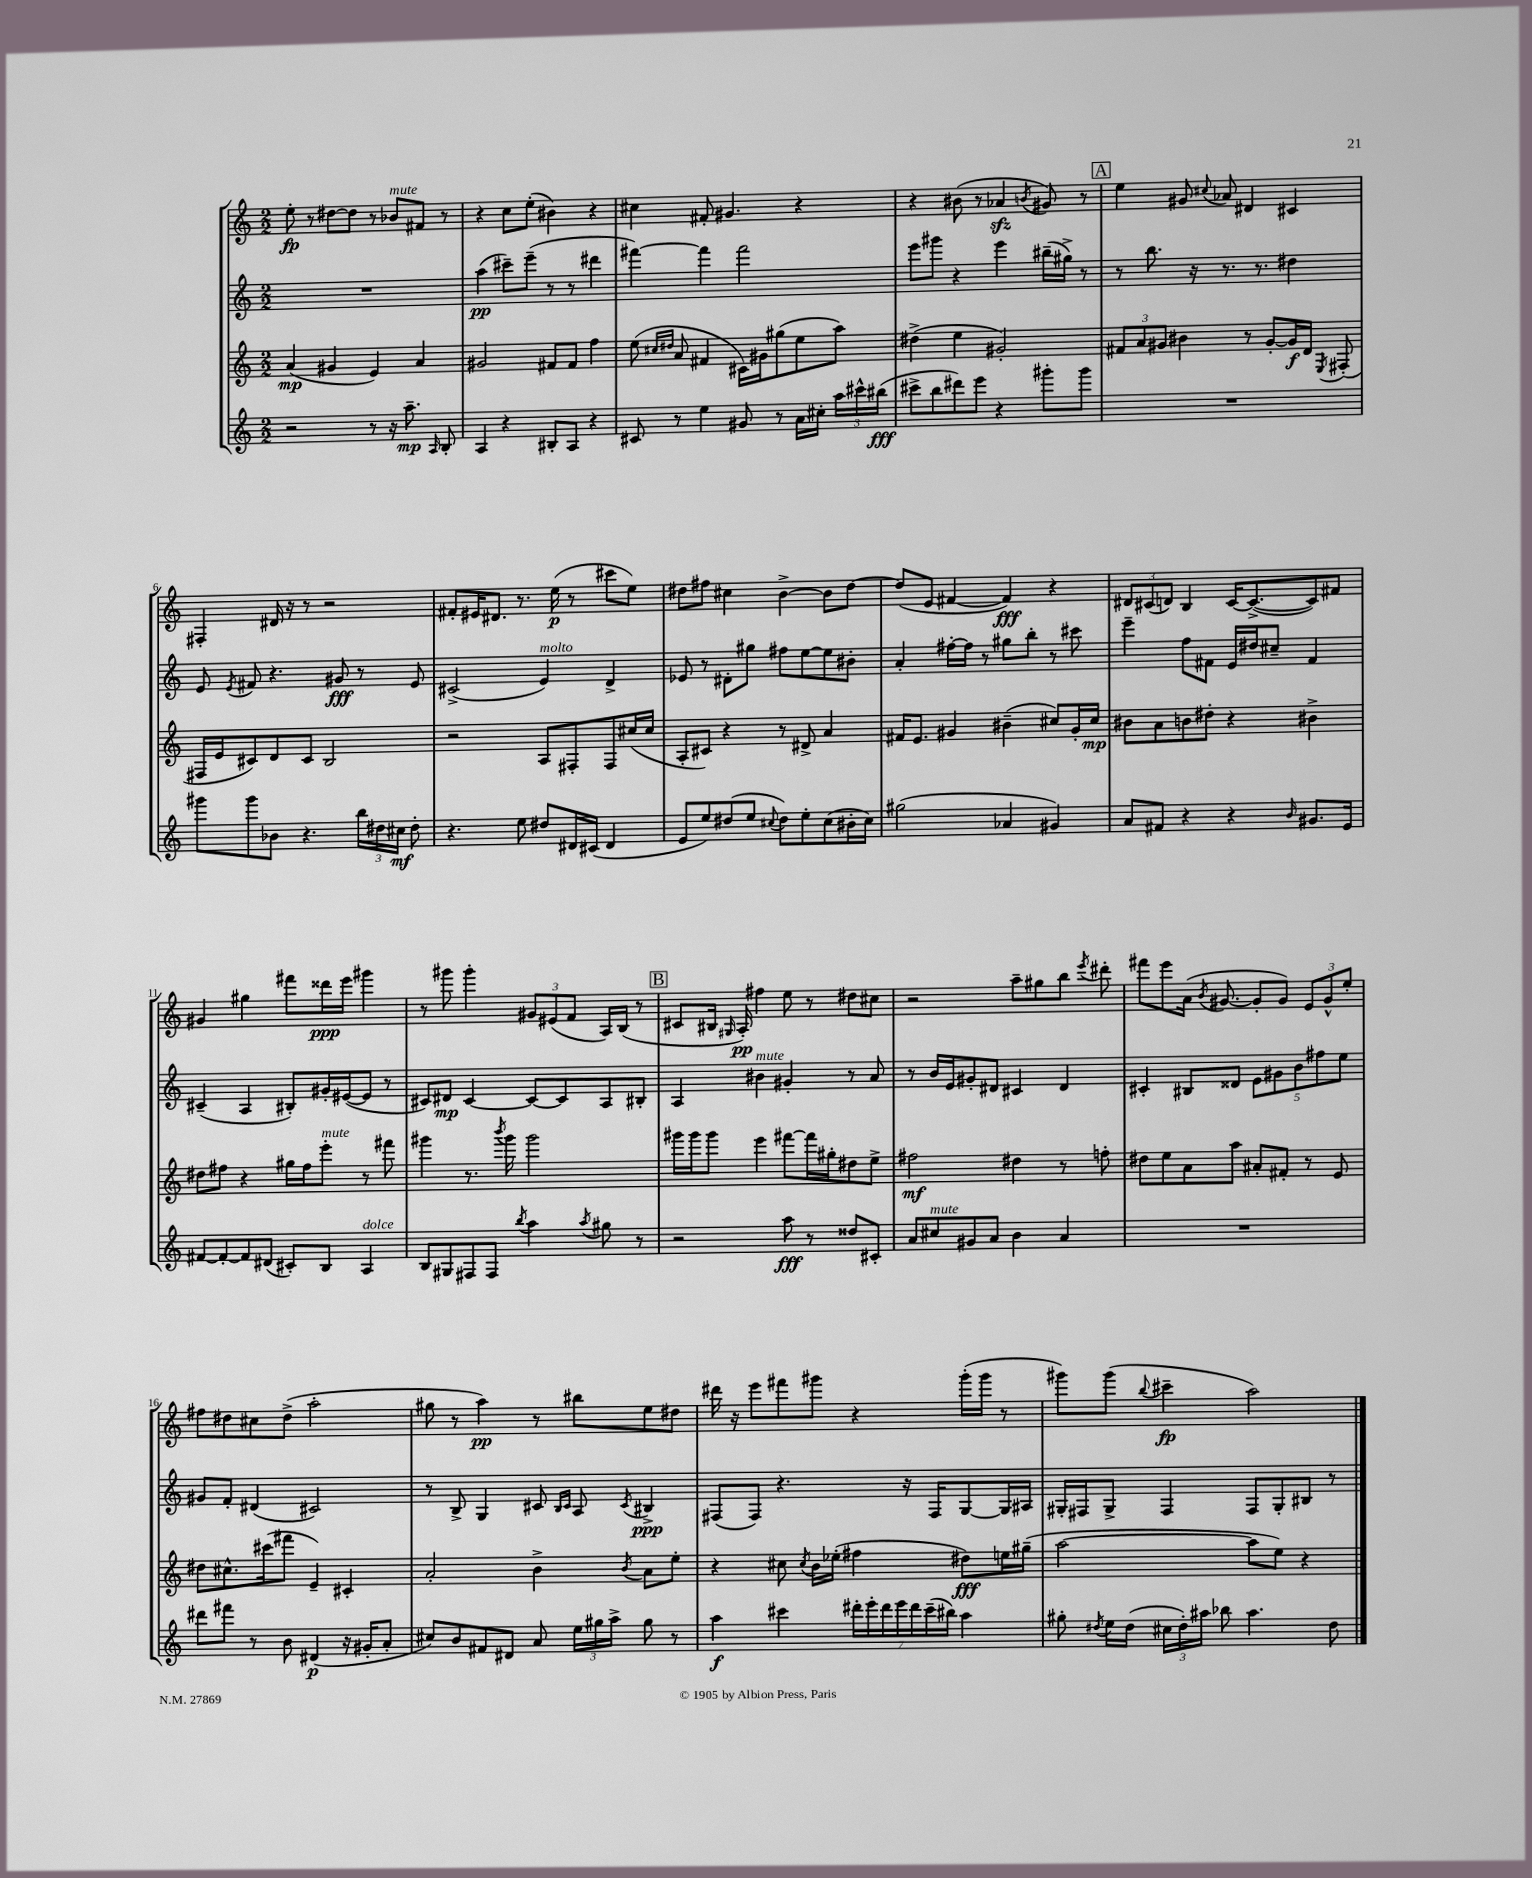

**kern	**kern	**kern	**kern
*staff4	*staff3	*staff2	*staff1
*clefG2	*clefG2	*clefG2	*clefG2
*k[]	*k[]	*k[]	*k[]
*M2/2	*M2/2	*M2/2	*M2/2
2r	(4a	1r	8ee'
.	.	.	8r
.	4g#	.	[8dd#
.	.	.	8dd#]
8r	4e)	.	8r
16r	.	.	8b-
8.aa~	.	.	.
.	4a	.	8f#
16qqA	.	.	.
8B'	.	.	8r
=	=	=	=
4A	2g#	(4aa	4r
4r	.	8ccc#~)	8cc
.	.	(8eee~	(8ee'
8B#'	8f#	8r	4b#)
8A	8f#	8r	.
4r	4ff	4ddd#	4r
=	=	=	=
8c#	(8ee	[4fff#)	4cc#
.	16qqcc#	.	.
.	16qqdd#	.	.
8r	8a	.	.
4ee	4f#	4fff#]	8f#'
.	.	.	4.g#
8g#	16c#)	2fff#	.
.	16g#	.	.
8r	(8gg#	.	.
16a	8ee	.	4r
16cc#'	.	.	.
24aa	8aa)	.	.
24ccc#^^	.	.	.
(24bb#	.	.	.
=	=	=	=
8ccc#^	(4dd#^	8eee	4r
8bb	.	8ggg#	.
8ddd#)	4ee	4r	(8b#
8eee	.	.	8r
4r	2g#')	4eee	4a-
.	.	.	8qb
8ggg#'	.	(16bb#~	8g#)
.	.	16gg#^)	.
8ggg#	.	8r	8r
=	=	=	=
1r	12f#	8r	4ee
.	12a	.	.
.	.	8.bb	.
.	12g#	.	.
.	4b#	.	8g#
.	.	16r	.
.	.	.	8qqcc#
.	.	8.r	8a-
.	8r	.	4d#
.	.	8.r	.
.	[8g#'	.	.
.	16g#]	4dd#	4c#
.	16d	.	.
.	8qE	.	.
.	(8F#'	.	.
=	=	=	=
8ggg#	16F#	8e	4F#'
.	16e	.	.
.	.	8qe	.
8ggg#	8c#)	8f#	.
8b-	8d	4.r	16d#
.	.	.	16r
4.r	8c#	.	8r
.	2B	.	2r
.	.	8g#	.
24bb	.	8r	.
24dd#	.	.	.
24cc#	.	.	.
8dd#'	.	8e	.
=	=	=	=
4.r	2r	(2c#^	8f#'
.	.	.	16e#
.	.	.	8.d#
8ee	.	.	8.r
8dd#	8A	4e)	.
.	.	.	(16ee
16d#	8F#'	.	8r
(16c#	.	.	.
4d#	8F#	4d^	8ccc#
.	(16cc#	.	8ee)
.	16cc#	.	.
=	=	=	=
8e	8A'	8e-	8dd#
8ee)	8c#)	8r	8ff#
(8dd#	4r	8d#'	4cc#
8ee	.	8gg#	.
8qqcc#	.	.	.
8dd#)	8r	8ff#	[4b^
8ee'	8d#^	[8ee	.
(8cc#	4a	8ee]	8b]
16b#'	.	8b#'	[8dd#
16cc#)	.	.	.
=	=	=	=
(2gg#	16f#	4a'	(8dd#]
.	8.e	.	.
.	.	.	8e
.	4g#	[16ff#'	[4f#
.	.	16ff#]	.
.	.	8r	.
4a-	(4b#~	8gg#	4f#])
.	.	8bb'	.
4g#)	8cc#)	8r	4r
.	16g#'	8ccc#	.
.	16cc#	.	.
=	=	=	=
8a	8b#	4eee~	12d#
.	.	.	(12c#
8f#	8a	.	.
.	.	.	12d)
4r	8b	8ff	4B
.	8dd#'	8f#	.
4r	4r	16e	[16c#
.	.	16dd#	(8.c#^_
.	.	8cc#~	.
16qqb	.	.	.
8.g#	4b#^	4f#	8c#])
.	.	.	8f#
16e	.	.	.
=	=	=	=
[8f#	8dd#	(4c#~	4g#
8f#'_	8ff#	.	.
8f#]	4r	4A	4gg#
(8d#	.	.	.
8c#')	16gg#	8B#')	8fff#
.	16ff#	.	.
8B	8eee'	16g#'	16ddd##
.	.	([16e#	16eee
4A	8r	8e#]	4ggg#
.	8fff#	8r	.
=	=	=	=
8B	4ggg#	8c#)	8r
8G#	.	8d#	8ggg#
8F#	8.r	[4c#	4ggg#'
8F#	.	.	.
.	8qbbb	.	.
.	16ggg#	.	.
8qbb	.	.	.
4aa	2ggg#	8c#_	12g#
.	.	.	(12e#
.	.	8c#]	.
.	.	.	12f
8qaa	.	.	.
8gg#	.	8A	16A)
.	.	.	(16B
8r	.	8B#'	8r
=	=	=	=
2r	16ggg#	4A	8c#
.	16ggg#	.	.
.	8ggg#	.	16B#
.	.	.	16qqG#
.	.	.	16A')
.	4eee	4b#	4ff#
8aa	[8fff#	4g#'	8ee
8r	16fff#]	.	8r
.	16gg#'	.	.
8dd##	8dd#	8r	8dd#
8c#'	8ee^	8a	8cc#
=	=	=	=
8a	2ff#	8r	2r
8cc#	.	16b	.
.	.	16e	.
8g#	.	8g#'	.
8a	.	8d#	.
4b	4dd#	4c#	8aa~
.	.	.	8gg#
4a	8r	4d#	8bb
.	.	.	8qeee
.	8ff'	.	8ddd#'
=	=	=	=
1r	8dd#	4c#'	8fff#
.	8ee	.	8eee
.	8a	8B#	(16a
.	.	.	8qb
.	.	.	[8.g#
.	8aa	8d##	.
.	8a#'	10e	8g#']
.	.	10g#	.
.	8f#'	.	8g#)
.	.	10b	.
.	8r	.	12e
.	.	10ff#	.
.	.	.	12g#^^
.	8e	.	.
.	.	10ee	.
.	.	.	12ee'
=	=	=	=
8ddd#	8dd#	8g#	8ff#
8fff#	8.cc#^^	8f'	8dd#
8r	.	(4d#	8cc#
.	(16ccc#	.	.
8b	8fff#	.	(8dd#^
(4d#	4e~)	2c#)	2aa'
16r	4c#'	.	.
16g#'	.	.	.
8a'	.	.	.
=	=	=	=
8cc#)	2a'	8r	8gg#
8b	.	8B^	8r
8f#	.	4G	4aa)
8d#	.	.	.
8a	4b^	8c#	8r
.	.	16qqB	.
.	.	16qqc#	.
24ee	.	8A	8bb#
24gg#	.	.	.
24aa^	.	.	.
.	8qb	8qc#	.
8gg#	8a	4B#^	8ee
8r	8ee'	.	8dd#
=	=	=	=
4aa	4r	(8F#	16ddd#
.	.	.	16r
.	.	8F#)	8eee
4ccc#	8cc#	4.r	8fff#
.	8qcc#	.	.
.	16b	.	8ggg#
.	(16ee-'	.	.
28ddd#'	4ff#	.	4r
28eee'	.	.	.
28ddd#	.	.	.
28eee	.	.	.
.	.	16r	.
28ddd#	.	.	.
(28ccc#~	.	.	.
.	.	16F#	.
28bb#)	.	.	.
4aa	8dd#)	[8G	(16ggg#'
.	.	.	16ggg#
.	16ee	16G]	8r
.	(16gg#~	16A#	.
=	=	=	=
8gg#'	[2aa	16G#'	8ggg#)
.	.	16F#	.
8qdd#	.	.	.
16ee	.	8G#^	(8ggg#
(16dd#	.	.	.
.	.	.	8qqbb
24cc#	.	4F#	4ccc#~
24dd#')	.	.	.
24aa#	.	.	.
8bb-	.	.	.
4.aa#	8aa]	8F#	2aa)
.	8ee)	8G#'	.
.	4r	8B#	.
8dd#	.	8r	.
==	==	==	==
*-	*-	*-	*-
